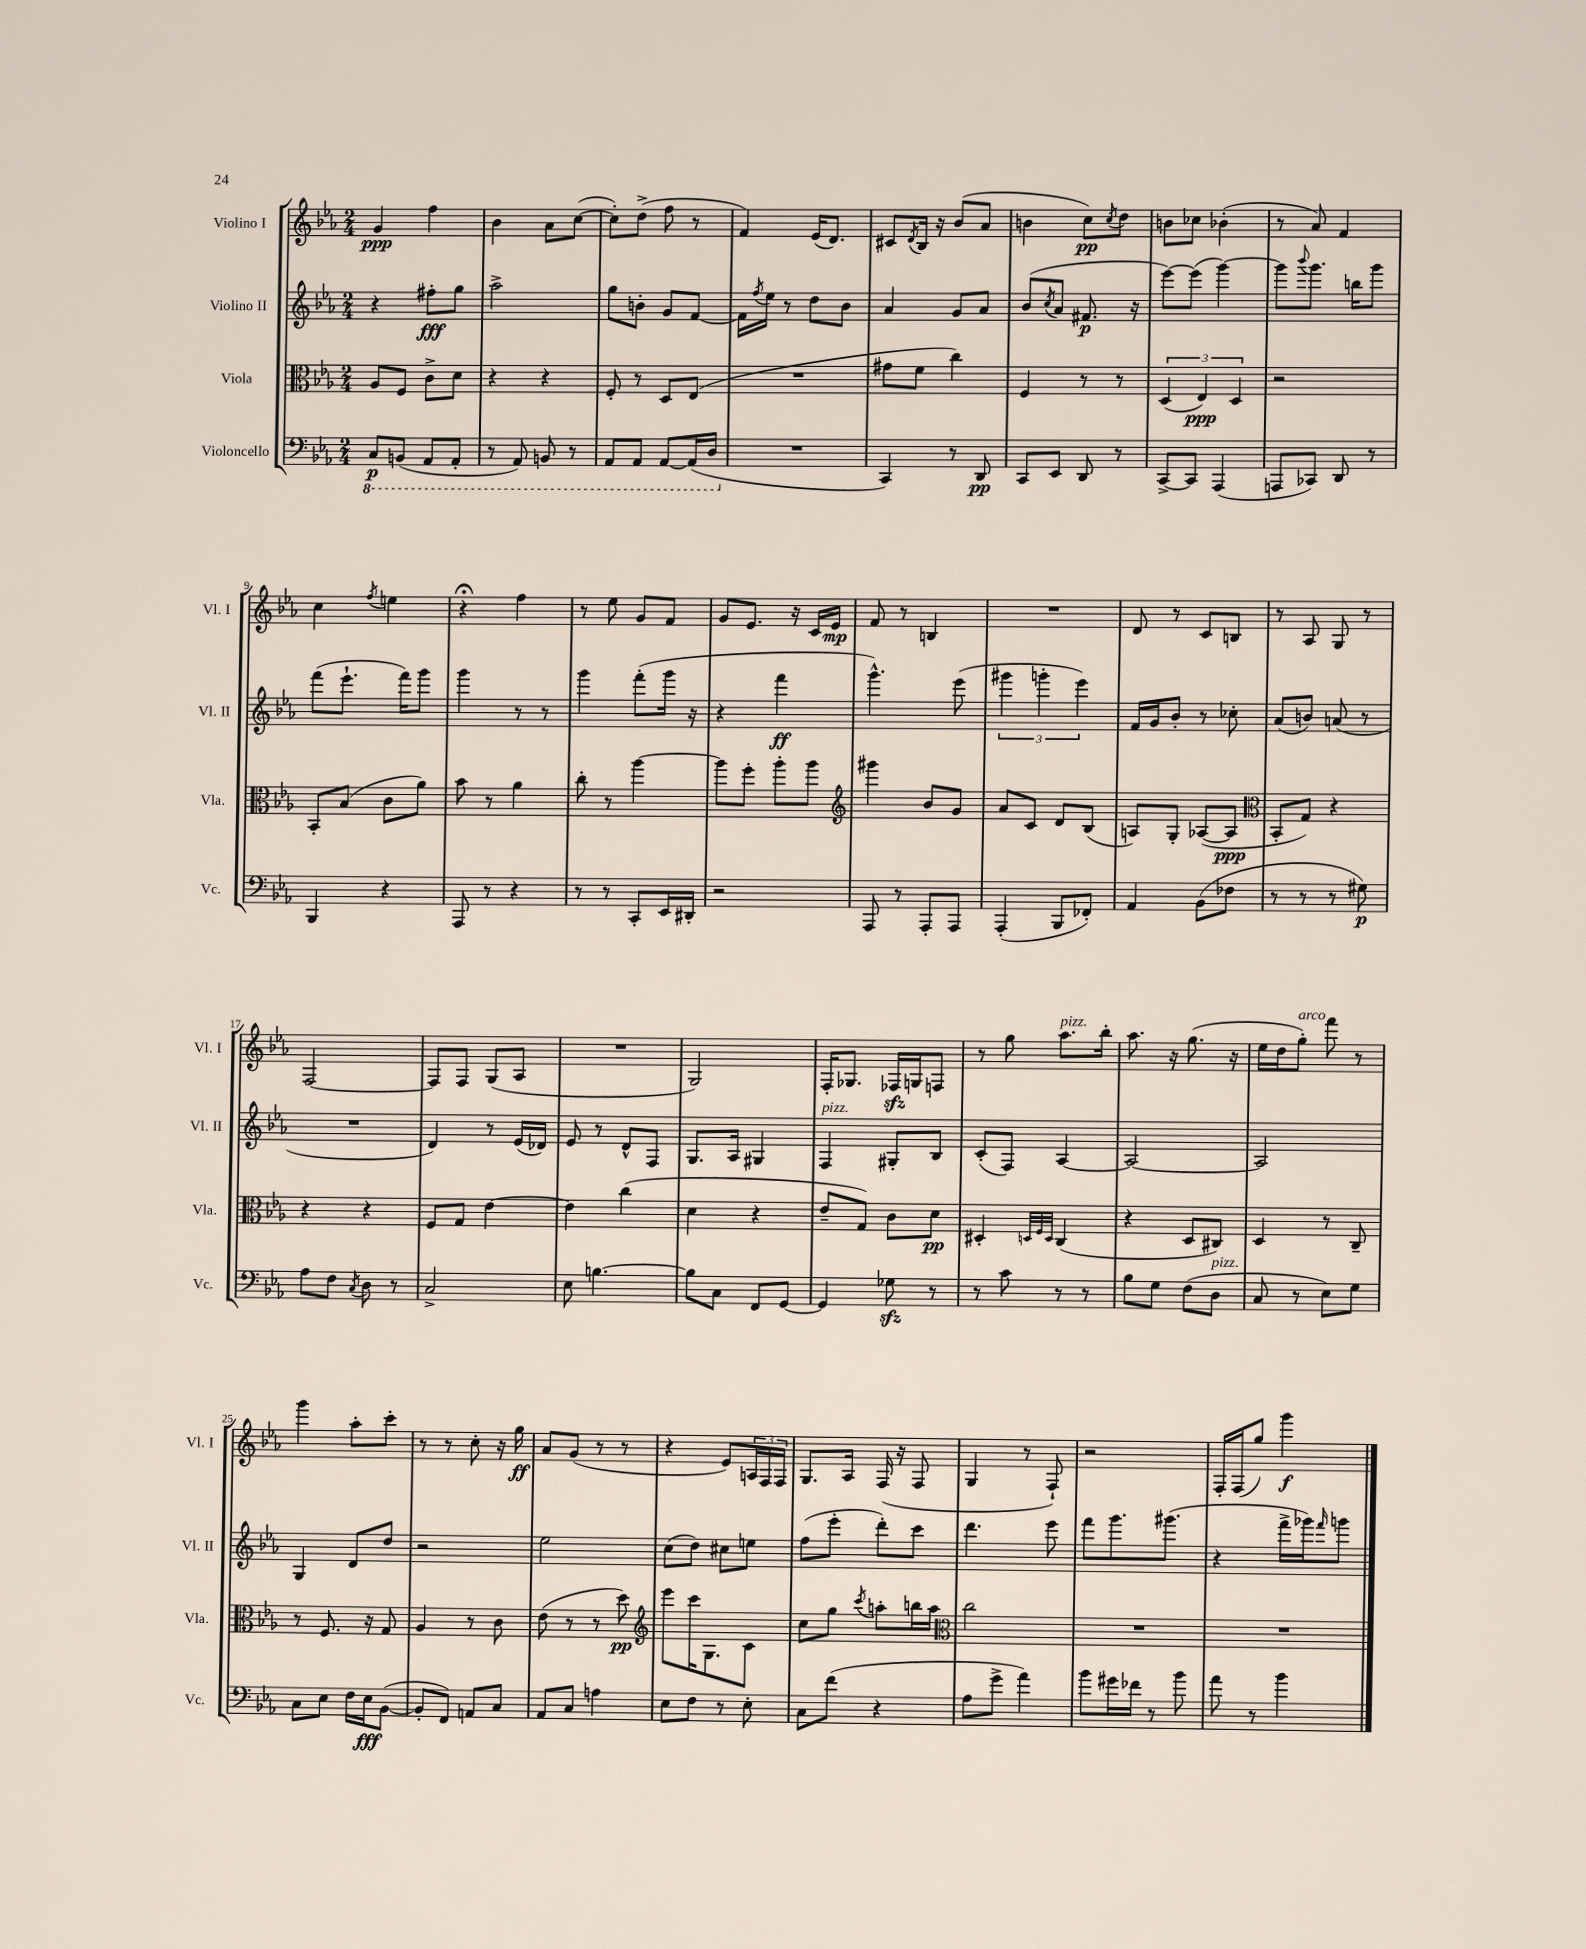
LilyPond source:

<<
\new StaffGroup <<
\new Staff = "s0" \with { instrumentName = "Violino I" shortInstrumentName = "Vl. I" } {
    \clef treble \key ees \major \numericTimeSignature \time 2/4
    g'4\ppp f''4 |
    bes'4 aes'8 c''8~( |
    c''8-.) d''8->( f''8 r8 |
    f'4) ees'16( d'8.) |
    cis'8 \acciaccatura { d'8 } bes16 r16 bes'8( aes'8 |
    b'4 c''8\pp) \acciaccatura { c''8 } d''8 |
    b'8 ces''8 bes'4-.( |
    r8 aes'8) f'4 |
    c''4 \acciaccatura { f''8 } e''4 |
    r4\fermata f''4 |
    r8 ees''8 g'8 f'8 |
    g'8 ees'8. r16 c'16 ees'16\mp |
    f'8 r8 b4 |
    R2 |
    d'8 r8 c'8 b8 |
    r8 aes8 g8 r8 |
    f2~ |
    f8 f8 g8( aes8 |
    R2 |
    g2) |
    f16-. ges8. fes16\sfz g16 f8 |
    r8 g''8 aes''8.^\markup { \italic "pizz." } bes''16-. |
    aes''8. r16 g''8.( r16 |
    ees''16 d''16 g''8-.^\markup { \italic "arco" }) f'''8 r8 |
    g'''4 aes''8-. c'''8-. |
    r8 r8 c''8-. r16 g''16\ff |
    aes'8 g'8( r8 r8 |
    r4 ees'8) \tuplet 3/2 { a16 f16 f16 } |
    g8. aes16 f16( r16 f8 |
    g4 r8 f8-!) |
    r2 |
    f16-. f16( g''8) g'''4\f \bar "|." |
}
\new Staff = "s1" \with { instrumentName = "Violino II" shortInstrumentName = "Vl. II" } {
    \clef treble \key ees \major \numericTimeSignature \time 2/4
    r4 fis''8-.\fff g''8 |
    aes''2-> |
    g''8 b'8-. g'8 f'8~ |
    f'16 \acciaccatura { f''8 } ees''16 r8 d''8 bes'8 |
    aes'4 g'8 aes'8 |
    bes'8( \acciaccatura { c''8 } aes'8 fis'8.\p r16 |
    ees'''8~) ees'''8( g'''4~) |
    g'''8 \appoggiatura { bes'''8 } g'''8. b''16 g'''8 |
    f'''8( ees'''8.-! f'''16) g'''8 |
    g'''4 r8 r8 |
    g'''4 f'''8-.( g'''16 r16 |
    r4 f'''4\ff |
    g'''4.-^) ees'''8( |
    \tuplet 3/2 { gis'''4 g'''4-. ees'''4) } |
    f'16 g'16 bes'8-. r8 ces''8-. |
    aes'8( b'8) a'8( r8 |
    R2 |
    d'4) r8 ees'16( des'16) |
    ees'8 r8 d'8-^ f8 |
    g8. aes16 gis4 |
    f4^\markup { \italic "pizz." } gis8-. bes8 |
    c'8-.( f8) aes4~ |
    aes2~ |
    aes2 |
    g4 d'8 d''8 |
    r2 |
    ees''2 |
    c''8( d''8) cis''8 e''8 |
    f''8( ees'''8-. d'''8-.) c'''8 |
    d'''4. ees'''8 |
    f'''8 g'''8. gis'''8.( |
    r4 f'''16-> ges'''16) \grace { f'''16 } g'''8 \bar "|." |
}
\new Staff = "s2" \with { instrumentName = "Viola" shortInstrumentName = "Vla." } {
    \clef alto \key ees \major \numericTimeSignature \time 2/4
    aes8 f8 c'8-> d'8 |
    r4 r4 |
    f8-. r8 d8 ees8( |
    R2 |
    gis'8 f'8 c''4) |
    f4 r8 r8 |
    \tuplet 3/2 { d4( ees4\ppp) d4 } |
    r2 |
    bes,8-. bes8( c'8 aes'8) |
    bes'8 r8 aes'4 |
    c''8-. r8 aes''4~ |
    aes''8 f''8-. aes''8-. aes''8 |
    \clef treble gis'''4 bes'8 g'8 |
    aes'8 c'8 d'8 bes8( |
    a8) g8-. aes8~( aes8\ppp |
    \clef alto bes,8-. g8) r4 |
    r4 r4 |
    f8 g8 ees'4~ |
    ees'4 c''4( |
    d'4 r4 |
    ees'8-- g8) c'8 d'8\pp |
    dis4-. \grace { d32 f32 d32 } c4( |
    r4 d8 cis8) |
    d4 r8 c8-- |
    r8 f8. r16 g8 |
    aes4 r8 c'8 |
    ees'8( r8 r8 d''8\pp) |
    \clef treble ees'''8 c'''16 g8. c'8 |
    c''8 g''8 \acciaccatura { c'''8 } a''8-. b''16 a''16 |
    \clef alto c''2 |
    R2 |
    R2 \bar "|." |
}
\new Staff = "s3" \with { instrumentName = "Violoncello" shortInstrumentName = "Vc." } {
    \clef bass \key ees \major \numericTimeSignature \time 2/4
    \ottava #-1 c,8\p b,,8( aes,,8 aes,,8-. |
    r8 aes,,8) b,,8 r8 |
    aes,,8 aes,,8 aes,,8~ aes,,16( d,16 \ottava #0 |
    R2 |
    c,4) r8 d,8\pp |
    c,8 ees,8 d,8 r8 |
    c,8~-> c,8 aes,,4( |
    a,,8 ces,8) d,8 r8 |
    bes,,4 r4 |
    aes,,8 r8 r4 |
    r8 r8 c,8-. ees,16 dis,16-. |
    r2 |
    aes,,8 r8 aes,,8-. aes,,8 |
    aes,,4-.( bes,,8 fes,8-.) |
    aes,4 bes,8( fes8 |
    r8 r8 r8 gis8\p) |
    aes8 f8 \acciaccatura { c8 } d8 r8 |
    c2-> |
    ees8 b4.~ |
    b8 c8 f,8 g,8~ |
    g,4 ges8\sfz r8 |
    r8 c'8 r8 r8 |
    bes8 g8 f8( d8^\markup { \italic "pizz." } |
    c8 r8 ees8) g8 |
    c8 ees8 f16 ees16\fff bes,8~( |
    bes,8-. f,8) a,8 c8 |
    aes,8 c8 a4 |
    ees8 f8 r8 ees8-. |
    c8 f'8( r4 |
    aes8 g'8-> aes'4) |
    bes'8 gis'16 fes'16 r8 bes'8 |
    aes'8 r8 bes'4 \bar "|." |
}
>>
>>
